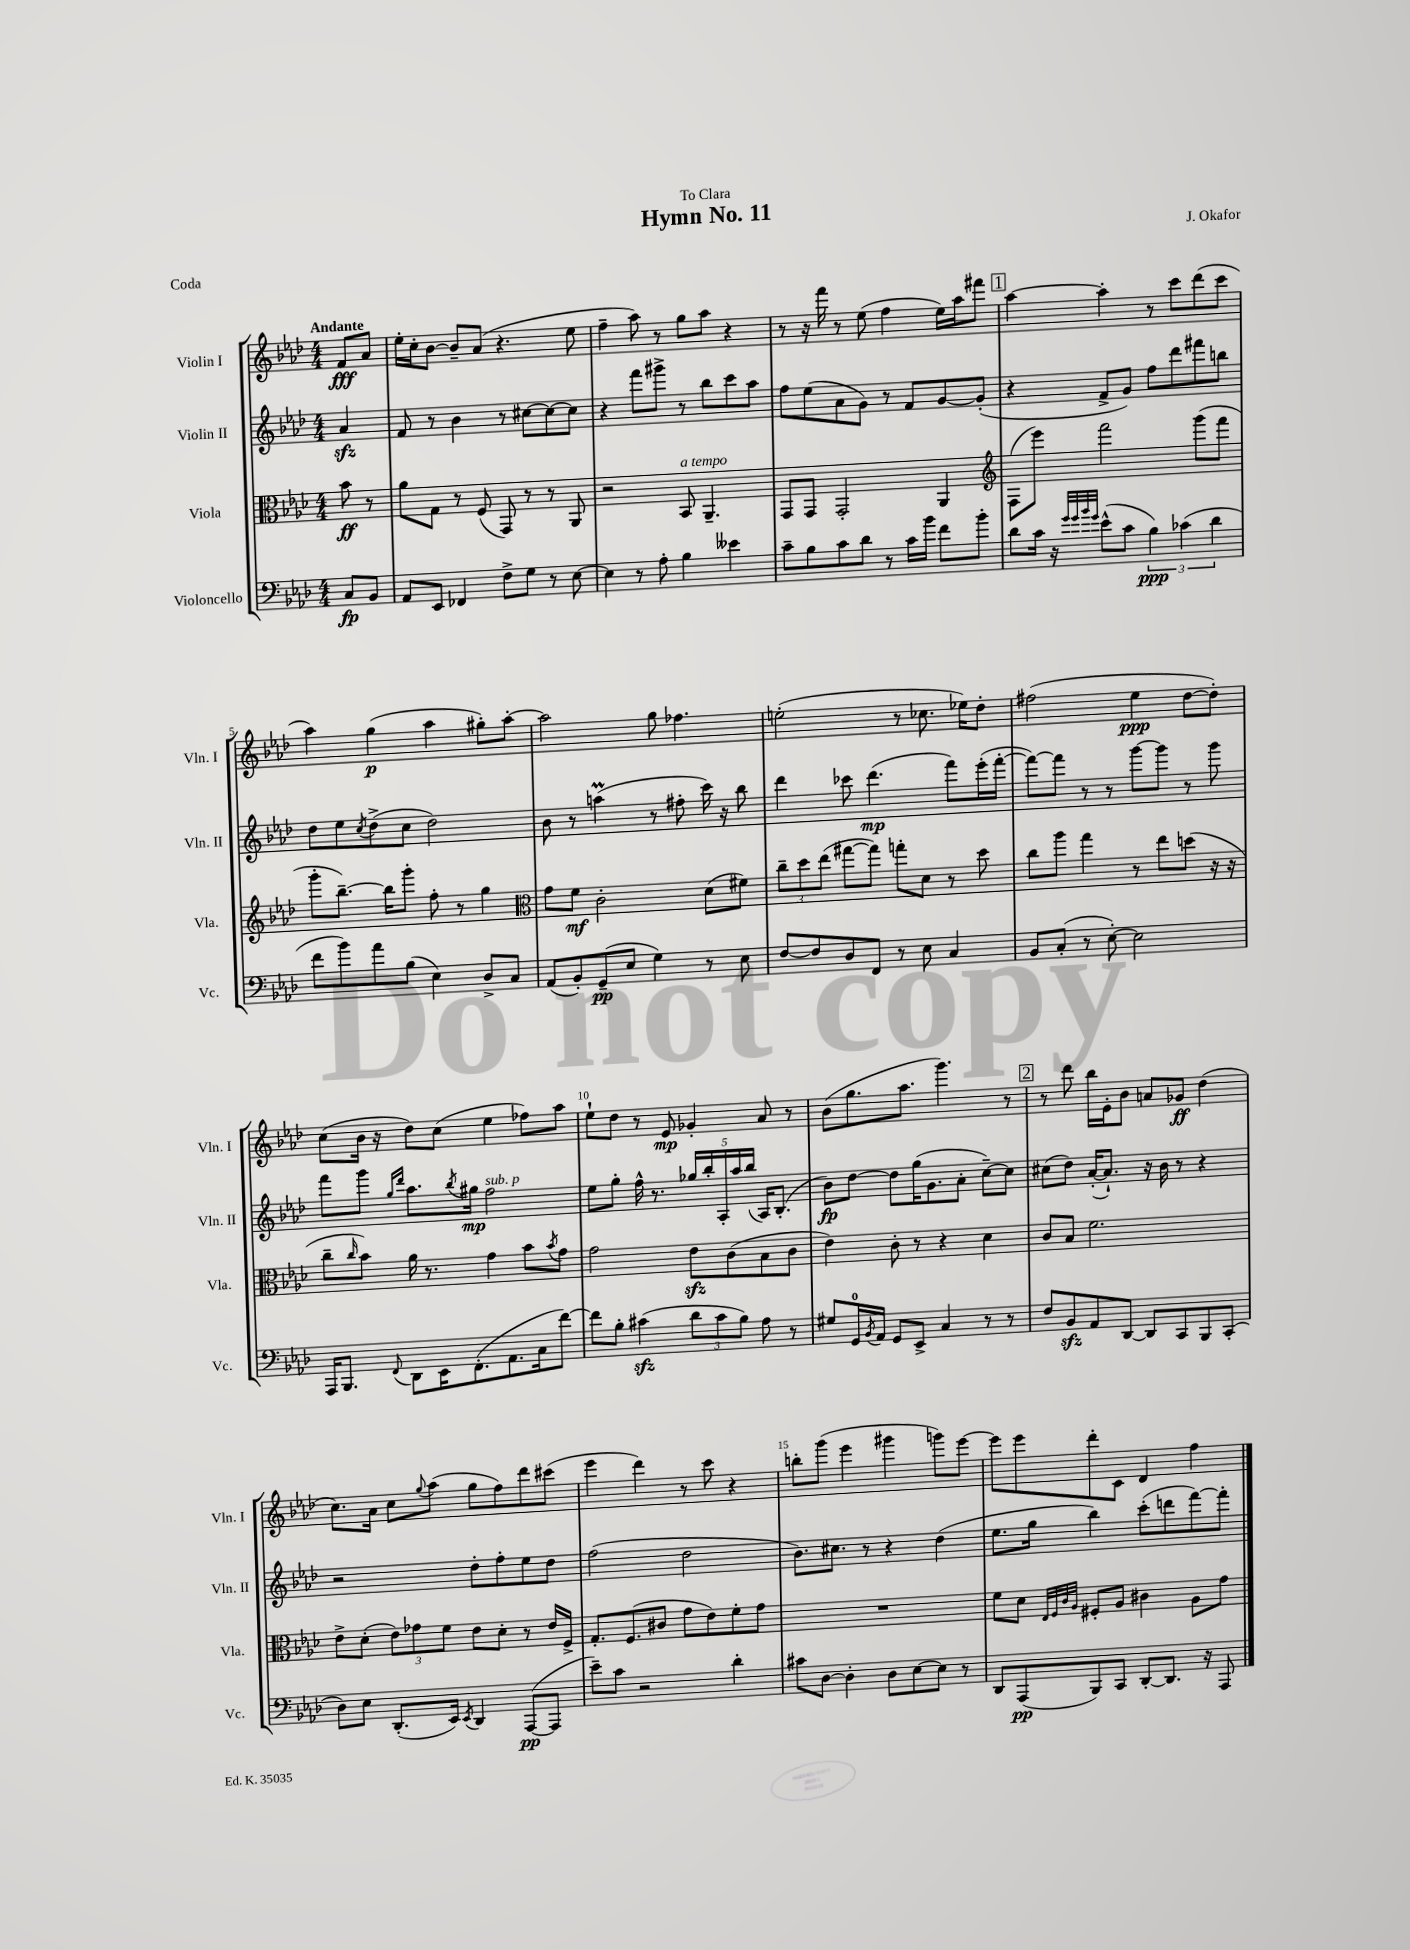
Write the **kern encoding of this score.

**kern	**kern	**kern	**kern
*staff4	*staff3	*staff2	*staff1
*clefF4	*clefC3	*clefG2	*clefG2
*k[b-e-a-d-]	*k[b-e-a-d-]	*k[b-e-a-d-]	*k[b-e-a-d-]
*M4/4	*M4/4	*M4/4	*M4/4
8C	8b-	4a-	8f
8BB-	8r	.	8a-
=	=	=	=
8AA-	8a-	8f	16ee-'
.	.	.	16cc'
8EE-	8G	8r	[8b-
4FF-	8r	4b-	8b-~]
.	(8F	.	(8a-
8F^	8GG)	8r	4.r
8G	8r	[8cc#	.
8r	8r	8cc#_	.
[8E-	8AA-	8cc#]	8ee-
=	=	=	=
4E-]	2r	4r	4ff~
8r	.	8fff	8aa-)
8A-'	.	8ggg#^	8r
4B-	8BB-	8r	8gg
.	4.AA-~	8bb-	8aa-
4e--	.	8ccc	4r
.	.	8aa-	.
=	=	=	=
8c~	8GG	8ff	8r
8B-	8GG	(8ee-	16r
.	.	.	16fff
8c	2GG'	8a-	8r
8d-	.	8g)	(8ee-
8r	.	8r	4ff
16c	.	8f	.
16b-	.	.	.
8f	4AA-	[8g	16ee-)
.	.	.	16aa-
8b-'	.	(8g']	8fff#
=	=	=	=
*	*clefG2	*	*
8d-	(8F	4r	[4aa-
16c	8eee-)	.	.
16r	.	.	.
32qqg	.	.	.
32qqg	.	.	.
32qqb-	.	.	.
32qqg	.	.	.
(8e-^^	2fff	8f^	4aa-']
8c	.	8g)	.
6B-)	.	8ff	8r
.	.	8ddd-	8ccc
(6c-	.	.	.
.	(8ggg	8fff#	(8ddd-
6d-	.	.	.
.	8fff	8bb	8ccc
=	=	=	=
8f	8ggg'	8dd-	4aa-)
8b-)	[8.bb-~)	8ee-	.
.	.	8qcc	.
8a-	.	(8dd-^	(4gg
.	16bb-]	.	.
(8B-	8ggg'	8cc	.
4E-)	8ff'	2dd-)	4aa-
.	8r	.	.
8D-^	4gg	.	8gg#')
8C	.	.	[8aa-'
=	=	=	=
*	*clefC3	*	*
(8AA-	8g	8b-	2aa-]
8BB-')	8f	8r	.
(8GG~	2c'	(4aa	.
8E-	.	.	.
4G)	.	8r	8gg
.	.	8ff#'	4.ff-
8r	(8d-	16ccc)	.
.	.	16r	.
8E-	8f#)	8bb-	.
=	=	=	=
[8F	12cc~	4ddd-	(2ee'
.	12dd-	.	.
8F]	.	.	.
.	(12ee-	.	.
8D-	[8gg#	8ccc-	.
8FF	8gg#])	(4.ddd-	.
8r	8gg'	.	8r
8E-	8d-	.	8.cc-
4C	8r	8fff)	.
.	.	.	16ee-)
.	8dd-	(16eee-'	8dd-'
.	.	[16fff'	.
=	=	=	=
8BB-	8cc	8fff_)	(2ff#
(8C'	8aa-	8fff]	.
8r	4gg	8r	.
[8E-')	.	8r	.
2E-]	8r	[8ggg	4ee-
.	8ee-	8ggg]	.
.	(8dd	8r	[8dd-
.	16r	8ggg	8dd-'])
.	16r	.	.
=	=	=	=
16AAA-	8cc~	8fff	(8cc
8.BBB-	.	.	.
.	16qqcc	.	.
.	8b-)	8ggg	16b-
.	.	.	16r
.	.	16qqgg	.
8qqFF	.	16qqddd-	.
8DD-	16a-	8.aa-	8dd-)
.	8.r	.	.
16EE-	.	.	(8cc
.	.	8qbb-	.
(8.FF'	.	16gg#	.
.	4g	2ff	4ee-
8.AA-	.	.	.
.	8b-	.	8ff-)
16C	.	.	.
.	8qb-	.	.
[8f)	8g	.	8aa-
=	=	=	=
8f]	2g	8ee-	8ee-`
8B-'	.	8gg'	8dd-
(4c#	.	16ff^^	8r
.	.	8.r	.
.	.	.	8e-
12d-	8e-	20gg-	4g-'
.	.	20bb-'	.
12c#	.	.	.
.	.	20A-'	.
.	(8c	.	.
.	.	20aa-	.
12B-)	.	.	.
.	.	(20bb-	.
8A-	8B-	16A-)	8a-
.	.	(8.B-'	.
8r	8c	.	8r
=	=	=	=
8G#	4e-)	8b-)	(8b-
16GG	.	[8dd-	8.gg
8qBB-	.	.	.
16AA-	.	.	.
8GG	8c'	8dd-]	.
.	.	.	8.aa-
8EE-^	8r	(16gg	.
.	.	8.g	.
4C	4r	.	4.ggg)
.	.	8a-'	.
8r	4d-	[8cc~)	.
8r	.	8cc]	8r
=	=	=	=
8F	8c	(8cc#	8r
8BB-	8B-	8dd-)	8ddd-
8AA-	2.f	([16a-'	16bb-
.	.	8.a-`])	16e-'
[8DD-	.	.	8b-
8DD-]	.	16r	8a
.	.	16b-	.
8CC	.	8r	8g-
8BBB-	.	4r	(4dd-
(8CC'	.	.	.
=	=	=	=
8D-)	8e-^	2r	8.cc)
8E-	(8d-'	.	.
.	.	.	16a-
(8.DD-'	12e-)	.	8cc
.	12g-	.	.
.	.	.	8qqgg
.	.	.	(8aa-
.	12f	.	.
16EE-)	.	.	.
8qEE-	.	.	.
4DD-	8e-	8dd-'	8gg
.	8d-'	8ff'	8ff)
([8AAA-	8r	8ee-	8ddd-
8AAA-]	16e-	8dd-	(8ccc#
.	16F^	.	.
=	=	=	=
8e-~)	8.G'	(2ff	4eee-
8c	.	.	.
.	(8.F	.	.
2r	.	.	4ddd-)
.	8c#	.	.
.	8g	2dd-	8r
.	8e-)	.	8ccc
4d-'	8f'	.	4r
.	8g	.	.
=	=	=	=
8c#	1r	8.b-)	8bb'
[8D-	.	.	(8ggg
.	.	8.cc#	.
4D-']	.	.	4eee-
.	.	8r	.
8D-	.	4r	4ggg#
[8E-	.	.	.
8E-]	.	(4dd-	8ggg)
8r	.	.	[8eee-
=	=	=	=
8DD-	8f	8.ee-	8eee-]
(8AAA-	8d-	.	8eee-
.	.	16gg	.
.	32qqE-	.	.
.	32qqF	.	.
.	32qqc	.	.
.	32qqA-	.	.
8BBB-)	8F#'	4bb-)	8ddd-'
8CC	8A-	.	8c
[8DD-'	4c#	(8ccc'	4d-
8.DD-]	.	8ddd	.
.	8A-	[8fff)	4ff
16r	.	.	.
8AAA-	8g	8fff']	.
==	==	==	==
*-	*-	*-	*-
